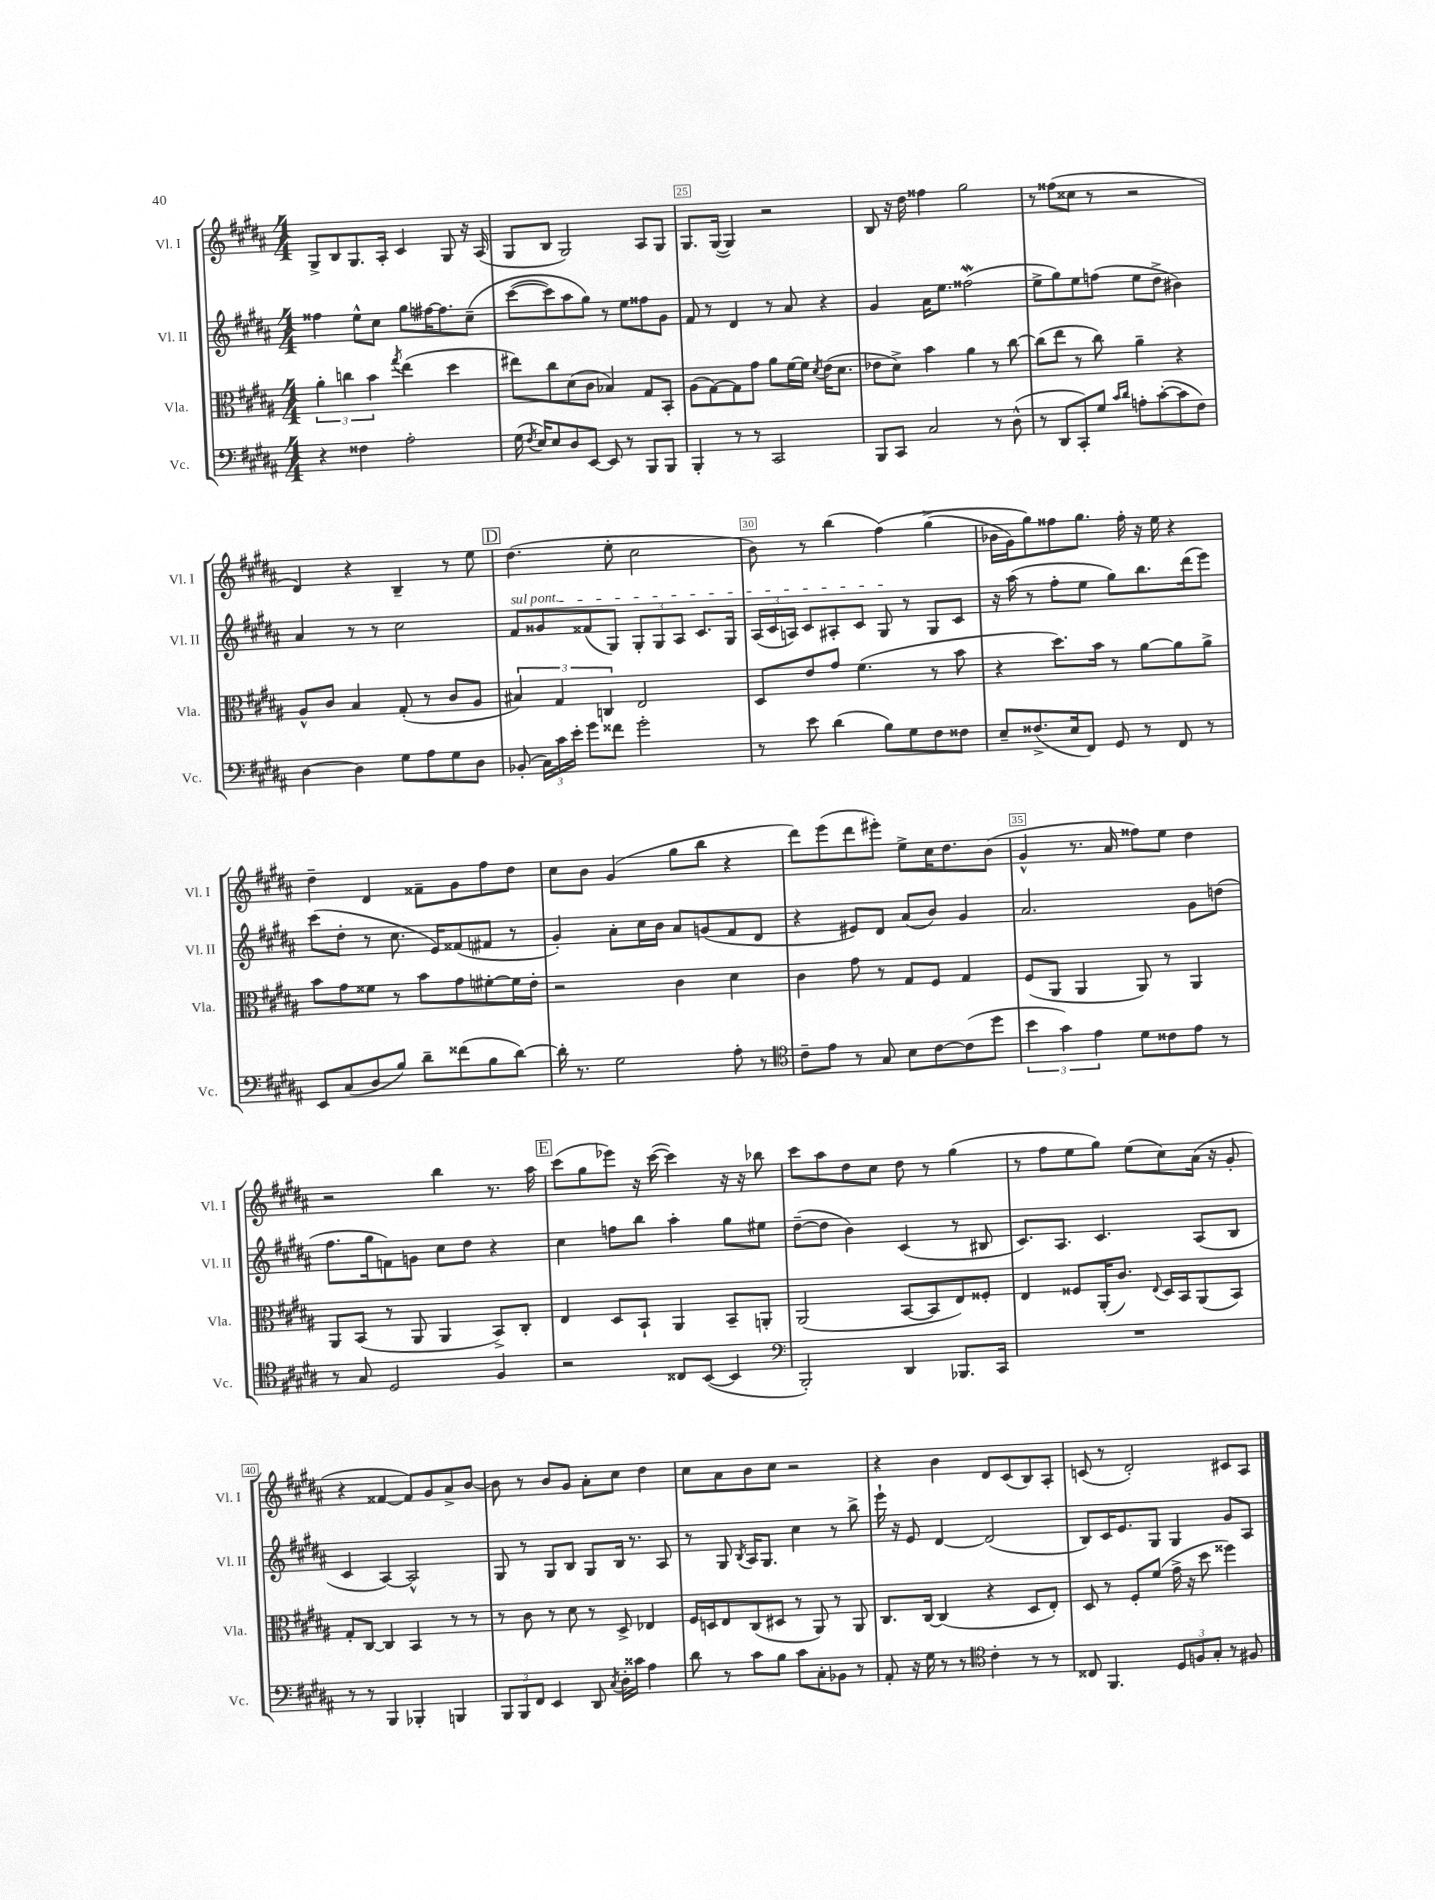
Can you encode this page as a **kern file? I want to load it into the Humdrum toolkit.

**kern	**kern	**kern	**kern
*staff4	*staff3	*staff2	*staff1
*clefF4	*clefC3	*clefG2	*clefG2
*k[f#c#g#d#a#]	*k[f#c#g#d#a#]	*k[f#c#g#d#a#]	*k[f#c#g#d#a#]
*M4/4	*M4/4	*M4/4	*M4/4
4r	6a#'	4ff##	8G#^
.	.	.	8B
.	6cc	.	.
4F##	.	8ee^^	8.G#
.	6b	.	.
.	.	8cc#	.
.	.	.	16A#'
.	8qgg#	.	.
2A#'	(4ee	8gg#	4c#
.	.	[16ff#	.
.	.	8.ff#]	.
.	4dd#	.	8G#
.	.	&(8cc#~	16r
.	.	.	(16A#
=	=	=	=
(16G#	8ee#)	([8ccc#	8G#
8qF#	.	.	.
16E)	.	.	.
8E	8cc#	8ccc#])	8B
8D#	(8d#	8aa#	2G#)
[8EE	8c#	8gg#&)	.
8EE]	4B-)	8r	.
8r	.	8ee	.
8BBB	8G#	8ff##	8A#
8BBB	8BB'	8g#	8G#
=	=	=	=
4BBB'	(8A#	8f#	8.G#
.	[8G#)	8r	.
.	.	.	([16G#
8r	8G#]	4d#	4G#])
8r	8g#	.	.
2CC#	8a#	8r	2r
.	[16f#	8a#	.
.	16f#]	.	.
.	8qd#	.	.
.	(16e	4r	.
.	8.d#	.	.
=	=	=	=
8BBB	8e-	4g#	8B
8CC#	8d#^)	.	16r
.	.	.	16dd#
2C#	4b	16a#	4ff##
.	.	8.ee	.
.	4a#	(2ff##	2gg#
8r	8r	.	.
(8D#^^	[8cc#	.	.
=	=	=	=
8r	(8cc#]	8ee^	8r
8DD#	8ee	8gg#)	(8ff##
8CC#')	8r	8ee	8cc##
8G#	8cc#)	(8ff	8r
16qqc#	.	.	.
16qqd#	.	.	.
8A'	4a#~	8ee	2r
([8c#'	.	8dd#^	.
8c#]	4r	4b#)	.
8F#)	.	.	.
=	=	=	=
[4D#	8A#^^	4a#	4d#)
.	8c#	.	.
4D#]	4B	8r	4r
.	.	8r	.
8G#	(8G#'	2cc#	4B~
8A#	8r	.	.
8G#	8c#	.	8r
8D#	8A#	.	8ee
=	=	=	=
(8BB-'	6B#)	8f#	(4.dd#
24C#)	.	8g##	.
24c#	6G#	.	.
24e'	.	.	.
8g#	.	(8f##	.
.	6C	.	.
8f##	.	8G#)	8ee'
2g#'	2E	12G#'	2cc#
.	.	12G#	.
.	.	12A#	.
.	.	8.c#	.
.	.	16G#	.
=	=	=	=
8r	8D#	(24A#	8b)
.	.	24c#	.
.	.	24A)	.
8e	8e	8c#	8r
(4d#	8g#	8A#'	(4bb
.	(4.f#	8c#	.
8B)	.	8G#	&(4ff#)
8G#	.	8r	.
8F#	8r	8G#	(4gg#^
8F##	8b	8c#	.
=	=	=	=
8E~	4r	16r	16b-
.	.	(16aa#	16g#)
(8.F##^	.	8r	8gg#&)
.	8.dd#)	8ff#'	8ff##
16E	.	.	.
8FF#)	.	8ee	8.gg#
.	16b	.	.
8GG#	8r	8gg#)	.
.	.	.	16ff##'
8r	[8a#	8.bb	16r
.	.	.	16ee
8FF#	8a#]	.	4r
.	.	(16ddd#	.
8r	8a#^	8eee)	.
=	=	=	=
8EE	8b	(8ccc#	4dd#~
(8C#	8g#	8dd#'	.
8D#	8f##	8r	4d#
8B)	8r	8.cc#	.
8d#~	8b	.	8f##~
.	.	16e)	.
(8f##	8g#	(8f##	8g#
8B	[8f#'	8f#	8ff#
[8d#)	16f#]	8r	8dd#
.	16e'	.	.
=	=	=	=
16d#']	2r	4g#')	8cc#
8.r	.	.	.
.	.	.	8b
2G#	.	8a#'	(4g#
.	.	16cc#	.
.	.	16b	.
.	4c#	8a#	8gg#
.	.	(8g	8bb
8A#'	4d#	8f#	4r
8r	.	8d#	.
=	=	=	=
*clefC4	*	*	*
8c#~	4c#	4r	8ddd#)
8e	.	.	(8eee
8r	8g#	8e#)	8ddd#
8G#	8r	8d#	8eee#')
8B	8G#	(8a#	8ee^
[8c#	8F#	8b)	16cc#
.	.	.	8.dd#
(8c#]	4G#	4g#	.
8dd#	.	.	(8b
=	=	=	=
6b	(8F#	2.a#	4g#^^
.	8AA#	.	.
6g#)	.	.	.
.	4AA#	.	8.r
6e	.	.	.
.	.	.	16a#
8d#	8AA#)	.	8ff##)
8c##	8r	.	8ee
8e	4AA#	8g#	4dd#
8r	.	(8dd	.
=	=	=	=
8r	8AA#	8.ff#	2r
8G#	(8BB	.	.
.	.	16gg#	.
2D#	8r	8f)	.
.	8AA#	8g	.
.	4AA#	8cc#	4bb
.	.	8dd#	.
4F#	8BB^)	4r	8.r
.	8C#'	.	.
.	.	.	16aa#
=	=	=	=
2r	4E	4cc#	(8ccc#
.	.	.	8gg#
.	8D#	8ff	8eee-)
.	8BB`	8bb	16r
.	.	.	([16ccc#
8C##	4AA#	4aa#'	4ccc#])
([8BB	.	.	.
4BB]	8BB~	8gg#	16r
.	.	.	16r
.	8AA'	8ee#	8bb-
=	=	=	=
*clefF4	*	*	*
2BBB')	(2AA#	([8dd#~	8ccc#
.	.	8dd#]	8aa#
.	.	4b)	8dd#
.	.	.	8cc#
4DD#	[8BB	(4c#	8dd#
.	8BB]	.	8r
8.BBB-	8E)	8r	(4gg#
.	8F##'	8B#	.
16CC#	.	.	.
=	=	=	=
1r	4E	8.c#)	8r
.	.	.	8ff#
.	.	8.A#	.
.	8F##	.	8ee
.	(16AA#'	4.c#	8gg#)
.	8.c#)	.	.
.	.	.	(8ee
.	8qqE	.	.
.	16D#	.	8cc#)
.	16BB	.	.
.	(8AA#	(8A#	(16a#
.	.	.	16r
.	8BB)	8B	8g#'
=	=	=	=
8r	8G#'	4c#	4r
8r	[8C#	.	.
4BBB	4C#]	[4A#)	[4f##
4BBB-'	4BB	2A#^^]	8f##])
.	.	.	8g#
4BBB	8r	.	8a#^
.	8r	.	[8b
=	=	=	=
12BBB	8r	8G#	8b]
12BBB	.	.	.
.	8c#	8r	8r
12FF#	.	.	.
4EE	8r	8G#	8b
.	8d#	8B	8g#
8DD#	8r	8G#	8a#'
8qC#	.	.	.
16D#'	8D#^	16B	8cc#
16c##	.	8.r	.
4A#	4E-	.	4dd#
.	.	8A#	.
=	=	=	=
8d#	16F#	8r	8cc#
.	16D	.	.
8r	8E	8G#	8a#
.	.	8qB	.
8c#	(8C#	16A#	8b
.	.	8.G#	.
8B	8D#	.	8cc#
8c#	8r	4cc#	2r
8C#'	8AA#)	.	.
8BB-	8r	8r	.
8r	8AA#	8bb^	.
=	=	=	=
8AA#'	8.C#	16eee`	4r
.	.	16r	.
16r	.	8e	.
16G#	[16C#	.	.
8r	(4C#]	[4d#	4b
8r	.	.	.
*clefC4	*	*	*
4c#'	4r	(2d#]	8d#
.	.	.	(8c#
8r	8D#	.	8B)
8r	8E')	.	8A#'
=	=	=	=
8C##	8D#	8B)	(8c
4.FF#	8r	16c#	8r
.	.	8.e	.
.	8F#'	.	2d#')
.	(8f#	8G#	.
12D#	16g#^	4G#	.
.	16r	.	.
12F	.	.	.
.	8dd#	.	.
12G#'	.	.	.
8r	4ff##)	8g#	8c#
8F#	.	8A#	8A#
==	==	==	==
*-	*-	*-	*-
